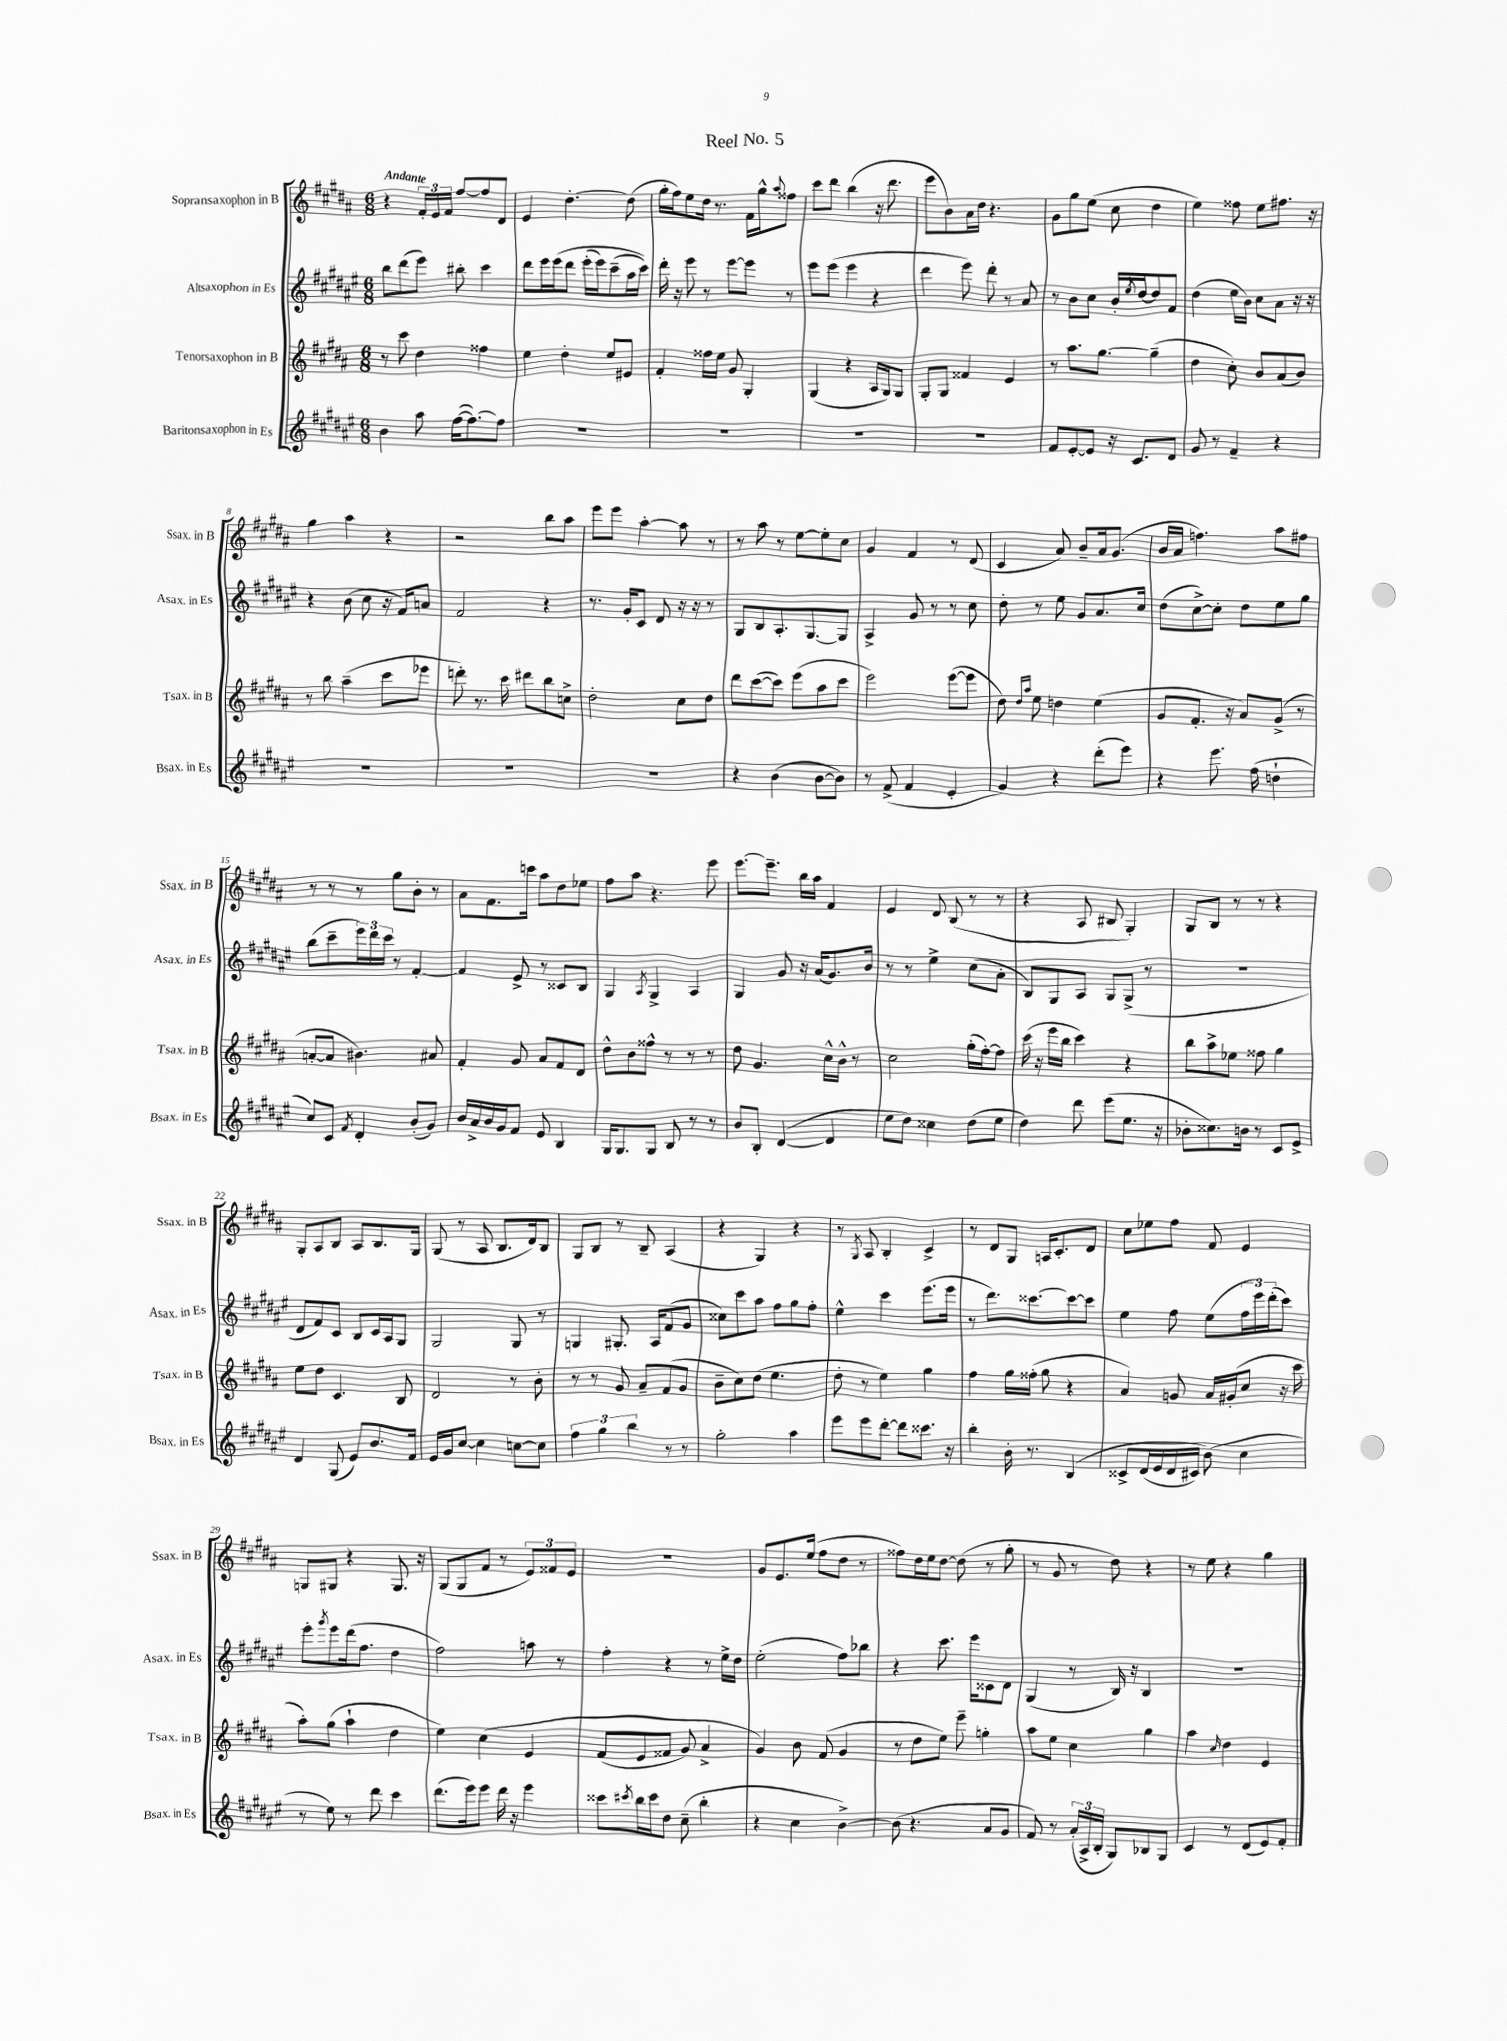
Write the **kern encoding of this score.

**kern	**kern	**kern	**kern
*staff4	*staff3	*staff2	*staff1
*clefG2	*clefG2	*clefG2	*clefG2
*k[f#c#g#d#a#e#]	*k[f#c#g#d#a#]	*k[f#c#g#d#a#e#]	*k[f#c#g#d#a#]
*M6/8	*M6/8	*M6/8	*M6/8
4b	8r	8bb	4r
.	8ccc#	(8ddd#	.
8aa#	4dd#	8eee#)	24f#'
.	.	.	24e
.	.	.	24f#
([16ff#	.	8bb#'	[8ff#
8.ff#_)	.	.	.
.	4ff##	4ccc#	8ff#]
8ff#]	.	.	8d#
=	=	=	=
2.r	4ee	8ddd#	4e
.	.	16eee#	.
.	.	&(16eee#	.
.	4dd#'	8ddd#	[4.dd#'
.	.	(16eee#'	.
.	.	16eee#)	.
.	8ee	(8ccc#~	.
.	8e#	16aa#	(8dd#]
.	.	16ccc#)&)	.
=	=	=	=
2.r	4f#'	16ddd#'	16gg#'
.	.	16r	16ff#)
.	.	8eee#	8ee
.	16ff##	8r	16dd#
.	16ee	.	8.r
.	8g#	[8eee#	.
.	4G#'	8eee#]	16f#
.	.	.	16gg#^^
.	.	.	8qqaa#
.	.	8r	8ff##
=	=	=	=
2.r	(4G#	8eee#	8ccc#
.	.	(8eee#	8ddd#
.	4r	4eee#	(4bb
.	16A#	4r	16r
.	16G#)	.	8.ddd#
.	8G#	.	.
=	=	=	=
2.r	8G#'	4ddd#	8eee
.	8G#	.	8b)
.	4f##	8eee#)	16a#
.	.	.	16dd#
.	.	8ddd#'	4.r
.	4e	8r	.
.	.	8a#	.
=	=	=	=
8f#	8r	8r	8g#
[8e#'	8.aa#	8b	8gg#
8e#]	.	8cc#	(8ee
.	[8.gg#	.	.
16r	.	16b'	8cc#
.	.	8qee#	.
8.c#	.	[16dd#	.
.	(4gg#~]	8dd#]	4dd#
8d#	.	8f#	.
=	=	=	=
8g#	4dd#	(4dd#	4ee)
8r	.	.	.
4f#~	8cc#')	16ee#	8ff##
.	.	16b)	.
.	8b	8cc#	8ee
4r	(8a#	8a#	8.ff#
.	8b)	16r	.
.	.	16r	16r
=	=	=	=
2.r	8r	4r	4gg#
.	8bb	.	.
.	(4aa#~	(8b	4aa#
.	.	8cc#	.
.	8ccc#	16r	4r
.	.	16f#)	.
.	8eee-	8a	.
=	=	=	=
2.r	8ddd')	2f#	2r
.	8.r	.	.
.	16ccc#	.	.
.	8ddd#	.	.
.	8bb	4r	8bb
.	8cc^	.	8aa#
=	=	=	=
2.r	2dd#'	8.r	8eee
.	.	.	8eee
.	.	16g#'	.
.	.	8c#	[4aa#'
.	.	8d#	.
.	8cc#	16r	8aa#]
.	.	16r	.
.	8dd#	8r	8r
=	=	=	=
4r	8ddd#	8G#	8r
.	([8ccc#	8B	8aa#
(4b	8ccc#])	8.A#'	8r
.	(8eee	.	[8ee
.	.	[8.G#	.
[8b	8aa#	.	8ee']
8b])	8ccc#	8G#]	8cc#
=	=	=	=
8r	2eee)	4A#^	4g#
(8f#^	.	.	.
4f#	.	8g#	4f#
.	.	8r	.
4e#'	([8eee	8r	8r
.	8eee]	8cc#	(8d#
=	=	=	=
4g#)	8dd#)	8dd#'	4c#
.	16qqdd#	.	.
.	16qqaa#	.	.
.	8ee	8r	.
4r	4dd	8ee#	8a#)
.	.	8g#	8b~
(8ddd#'	(4ee	8.a#	16a#
.	.	.	(8.g#
8eee#)	.	.	.
.	.	16cc#	.
=	=	=	=
4r	8g#	(8dd#	16b
.	.	.	16a#
.	8.f#'	[8cc#^)	4.ff)
8.eee#	.	8cc#']	.
.	16r	.	.
.	8a#)	8dd#	.
(16ff#	.	.	.
4dd`	(8g#^	8ee#	8aa#
.	8r	8gg#	8ff#
=	=	=	=
8cc#)	[8a'	(8bb	8r
8c#	8a]	8ccc#~	8r
8qf#	.	.	.
4d#'	4.b#)	24eee#)	8r
.	.	24ddd#	.
.	.	24ccc#	.
.	.	8r	8gg#
(8b'	.	[4f#'	8b'
8g#)	8a#	.	8r
=	=	=	=
16b	4f#'	4f#]	8a#
16a#^	.	.	.
16b	.	.	8.f#
16g#	.	.	.
8f#	8g#	8e#^	.
.	.	.	16ccc
8e#	8a#	8r	8aa#
4B	8f#	8c##	8dd#
.	8d#	8B	8ee-
=	=	=	=
16G#	8dd#^^	4G#	8ff#
8.G#	.	.	.
.	8b	.	8aa#
.	.	8qA#	.
8G#	8ff##^^	4G#^	4.r
8B	8r	.	.
8r	8r	4A#	.
8r	8r	.	8eee
=	=	=	=
8b	8dd#	4G#	[8.eee
8B'	4.g#	.	.
.	.	.	8.eee~]
([4d#	.	8g#	.
.	.	16r	16bb
.	.	(16a#	16aa#
4d#]	16cc#^^	8.g#)	4f#
.	16b^^	.	.
.	8r	.	.
.	.	16b	.
=	=	=	=
8ee#	2cc#	8r	4e
8dd#)	.	8r	.
4cc##	.	4ee#^	8d#
.	.	.	(8B
(8dd#	(16gg#'	(8cc#	8r
.	[16ff#')	.	.
8ee#	8ff#]	8a#'	8r
=	=	=	=
4dd#)	(16ccc#	8B)	4r
.	16r	.	.
.	16eee	8G#	.
.	16bb	.	.
8ddd#	4ccc#)	8A#	8A#
(8eee#	.	8G#	8B#
8.ee#	4r	(8G#^	4G#')
.	.	8r	.
16r	.	.	.
=	=	=	=
8b-'	8bb	2.r	8G#
8.cc##)	8aa#^	.	8B
.	8ee-	.	8r
16b	.	.	.
8r	8ff##	.	8r
8c#	4gg#	.	4r
8e#^	.	.	.
=	=	=	=
4d#	8ee	8d#	8G#'
.	8dd#	8f#)	8A#
(8G#	4.c#	8c#	8B
8e#)	.	8B	8A#
8.b	.	16c#	8.B
.	.	16A#	.
.	8B	8G#	.
16f#	.	.	16G#
=	=	=	=
16e#	2d#	2G#	(8G#
16g#	.	.	.
[8cc#	.	.	8r
4cc#]	.	.	8A#
.	.	.	8.B
[8cc	8r	8G#	.
.	.	.	16d#)
8cc]	8b'	8r	8B
=	=	=	=
6ff#	8r	4G	8G#
.	8r	.	8B
6gg#	.	.	.
.	8g#	8.G#'	8r
6bb	.	.	.
.	8a#~	.	8B~
.	.	16A#	.
8r	(8f#	(8f#	(4A#
8r	8g#	8g#	.
=	=	=	=
2gg#'	8b~	8cc##)	4r
.	8cc#)	8ccc#	.
.	(8dd#	8aa#	4G#)
.	4.ee	8ff#	.
4aa#	.	8gg#	4r
.	.	8ff#'	.
=	=	=	=
8eee#	8dd#'	4ee#^^	8r
.	.	.	8qG#
8eee#	8r	.	8A#
[8ddd#'	4ee)	4ccc#	4B'
8ddd#]	.	.	.
8.ccc##	4gg#	(8.eee#	4c#^
16r	.	16eee#	.
=	=	=	=
4bb'	4ff#	8r	8r
.	.	8.ddd#)	8d#
16b'	16gg#	.	8G#
8.r	(16ff##'	[8.ccc##	.
.	8gg#	.	16A
.	.	.	8.c#'
&(4B	4r	8ccc##_	.
.	.	8ccc##]	8d#
=	=	=	=
8c##^	4a#)	4ee#	8cc#
(16d#	.	.	8ee-
16e#	.	.	.
16d#	8g	8ff#	8ff#
16c#)	.	.	.
(8b&)	16a#	(8ee#	8f#
.	(16g#'	.	.
4cc#	8cc#	24ff#	4e
.	.	24eee#)	.
.	.	(24ddd#'	.
.	16r	8ccc#)	.
.	16ccc#	.	.
=	=	=	=
8r	8aa#')	8eee#'	8G
.	.	8qggg#	.
8ee#)	(8gg#	8eee#	8G#
8r	4aa#`	(16ddd#	4r
.	.	8.ff#	.
8ddd#	.	.	.
4ccc#	4dd#	4dd#	8.G#
.	.	.	16r
=	=	=	=
(8.ddd#	4ee)	2ff#)	(8G#
.	.	.	8G#
16eee#)	.	.	.
8eee#	&(4cc#	.	8f#
16ddd#	.	.	8r
16r	.	.	.
4eee#	4e	8aa	12e)
.	.	.	12f##
.	.	8r	.
.	.	.	12e
=	=	=	=
8ccc##	(8f#	4ff#'	2.r
8qccc#	.	.	.
16bb	8e	.	.
16ccc#	.	.	.
8dd#	8f##	4r	.
(8cc#~	8g#)	.	.
4bb'	4a#^	8r	.
.	.	16ee#^	.
.	.	16dd#	.
=	=	=	=
4r	4g#&)	(2ee#'	8g#
.	.	.	8.e
4cc#	8b	.	.
.	.	.	(16ee
.	(8f#	.	8ff#
[4b^)	4g#	8ff#)	8dd#
.	.	8bb-	8r
=	=	=	=
(8b]	8r	4r	8ff##)
4.r	8dd#	.	16dd#
.	.	.	16ee
.	8ee)	8.ccc#	[8dd#
.	8eee~	.	(8dd#]
.	.	16eee#	.
8a#	4gg'	8c##	8r
8g#	.	8d#	8gg#'
=	=	=	=
8f#)	8aa#	(4G#	8r
8r	8ee	.	8g#
(24a#'	4cc#	8r	8r
24A#^	.	.	.
24B'	.	.	.
8G#)	.	16B)	8dd#)
.	.	16r	.
8B-	4gg#	4B	4r
8G#	.	.	.
=	=	=	=
4c#	4aa#	2.r	8r
.	.	.	8ee
.	16qqcc#	.	.
8r	4dd#	.	4r
(8d#	.	.	.
8e#)	4e	.	4gg#
8f#'	.	.	.
==	==	==	==
*-	*-	*-	*-
